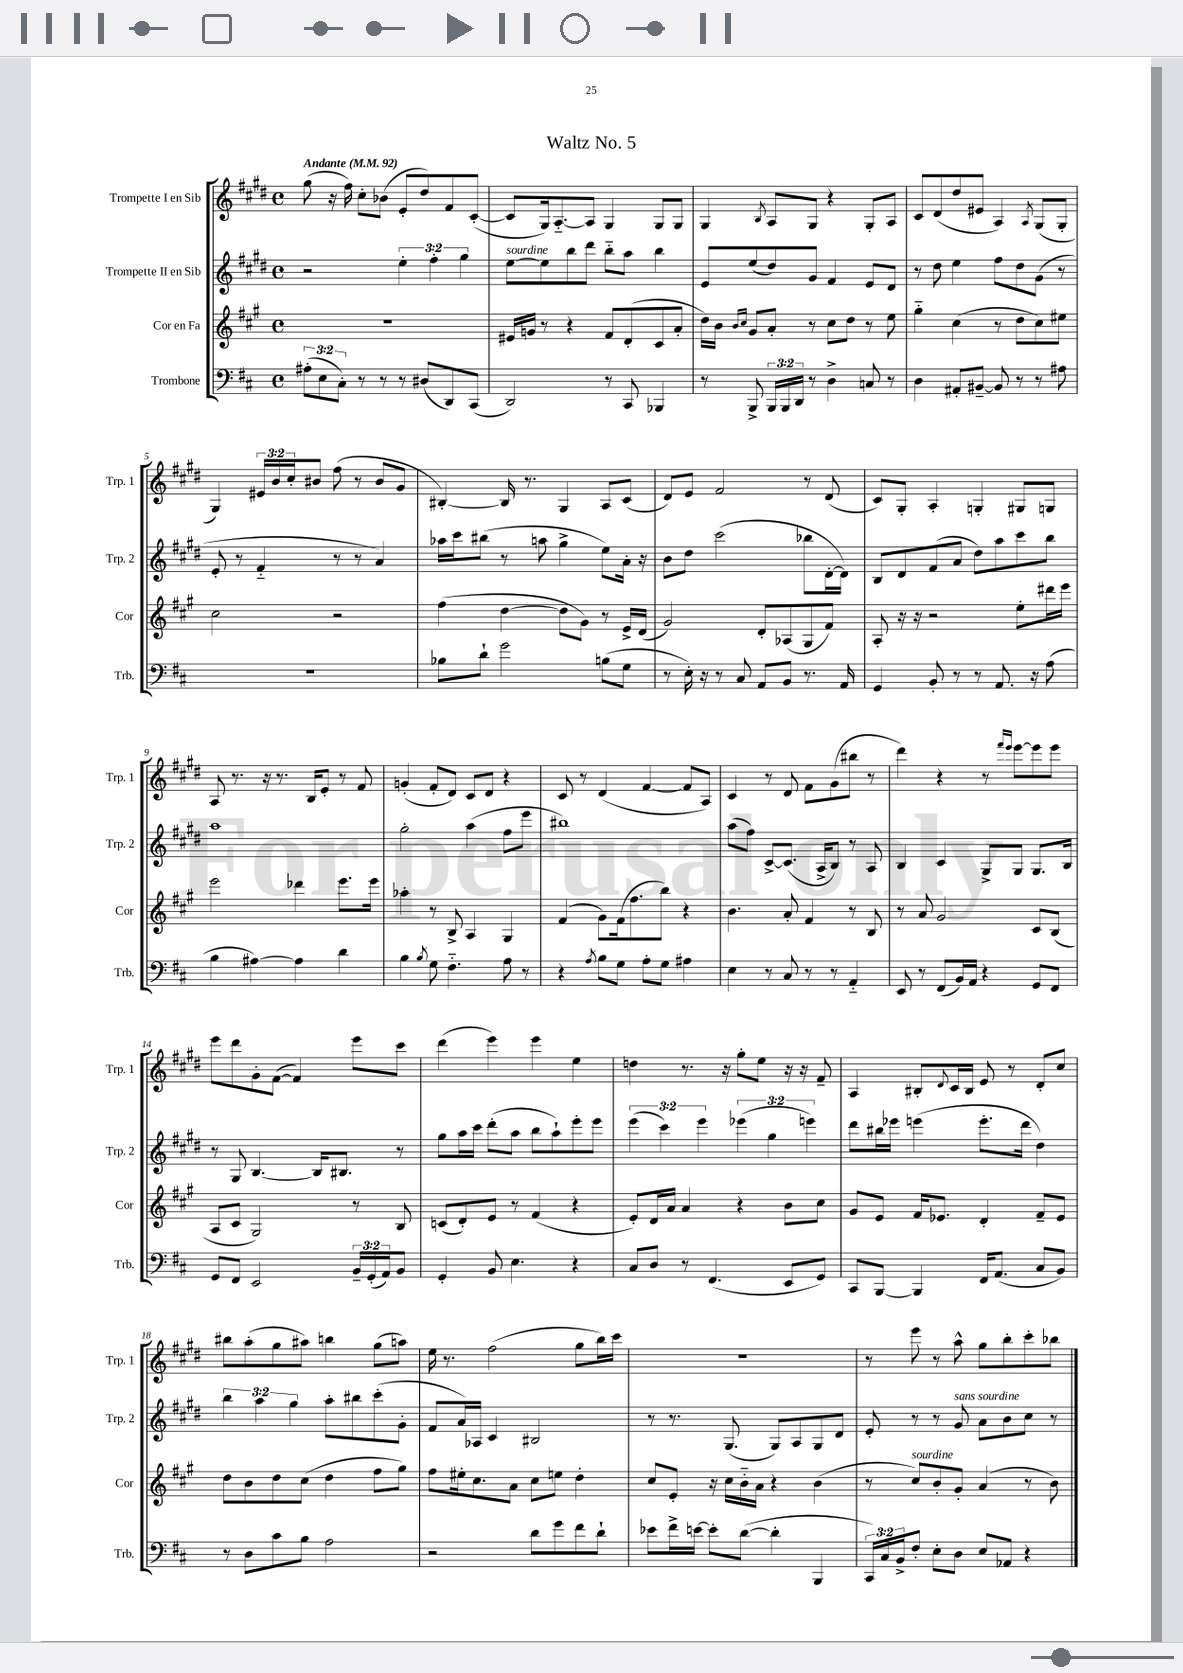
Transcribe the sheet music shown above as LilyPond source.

\header { title = "Waltz No. 5" }
<<
\new StaffGroup <<
\new Staff = "s0" \with { instrumentName = "Trompette I en Sib" shortInstrumentName = "Trp. 1" } {
    \clef treble \key e \major \defaultTimeSignature \time 4/4 \override Staff.TupletNumber.text = #tuplet-number::calc-fraction-text \tempo "Andante" 4 = 92
    gis''8( r16 fis''16) cis''8-. bes'8( e'8-. dis''8) fis'8 cis'8~-.( |
    cis'8 gis16) a8.~-_ a8 gis4 gis8 gis8 |
    gis4 \acciaccatura { b8 } a8 gis8 r4 gis8-. a8 |
    cis'8 dis'8( dis''8 eis'8 a4) \acciaccatura { a8 } gis8( gis8-. |
    gis4) \tuplet 3/2 { eis'16 b'16 cis''16-. } bis'8 fis''8( r8 bis'8 gis'8 |
    bis4~-.) bis16 r8. gis4 a8 cis'8( |
    dis'8) e'8 fis'2 r8 dis'8( |
    cis'8) gis8-. a4-. g4-. gis8 g8 |
    a8 r8. r16 r8. b16 e'8-. r8 fis'8 |
    g'4-.( fis'8-. dis'8) cis'8 dis'8 r4 |
    cis'8 r8 dis'4( fis'4~ fis'8 a8) |
    cis'4 r8 dis'8 fis'8 gis'8( bis''8 r8 |
    dis'''4) r4 r8 \grace { fis'''16 e'''16 } e'''8~ e'''8 e'''8 |
    e'''8 dis'''8 gis'8-. fis'8~( fis'4) e'''8 cis'''8 |
    dis'''4( e'''4) e'''4 e''4 |
    d''4 r8. r16 gis''8-. e''8 r16 r16 fis'8-- |
    a4 bis8-. \appoggiatura { dis'8 } cis'16 bis16 e'8 r8 dis'8-. cis''8 |
    bis''8 a''8-.( gis''8 ais''8) b''4 gis''8( a''8) |
    e''16 r8. fis''2( gis''8 b''16) cis'''16 |
    R1 |
    r8 e'''8 r8 a''8-^ gis''8 b''8-. cis'''8-. bes''8 \bar "|." |
}
\new Staff = "s1" \with { instrumentName = "Trompette II en Sib" shortInstrumentName = "Trp. 2" } {
    \clef treble \key e \major \defaultTimeSignature \time 4/4 \override Staff.TupletNumber.text = #tuplet-number::calc-fraction-text
    r2 \tuplet 3/2 { e''4-. fis''4-. gis''4 } |
    e''8~^\markup { \italic "sourdine" } e''8 b''8 dis'''8 b''8-_ a''8 b''4 |
    e'8 e''8( dis''8) gis'8 fis'4 e'8 dis'8 |
    r8 dis''8 e''4 fis''8 dis''8 gis'8( r8 |
    e'8-. r8 fis'4-_ r8 r8 a'4) |
    aes''16 cis'''16 bis''8( r8 a''8 gis''4-> e''8) a'16-. r16 |
    b'8 dis''8 cis'''2( bes''8 dis'16~-. dis'16) |
    b8 dis'8 fis'8( a'8 dis''8) a''8 cis'''8 b''8 |
    a''1 |
    gis''2-. a''4( fis''8 e'''8 |
    bis''1) |
    a''8( fis''8) cis'8~-> cis'8.( a16-> b8) r8 a8 |
    b4 cis'4 gis8-> gis8 gis8. b16 |
    r8 gis8 b4.~ b16 bis8. r8 |
    gis''8 a''16 cis'''16 dis'''8-.( a''8 b''8 a''8-!) e'''8-. e'''8 |
    \tuplet 3/2 { e'''4( cis'''4) e'''4 } \tuplet 3/2 { ees'''4( gis''4 e'''4) } |
    dis'''8 bis''16 ees'''16 e'''4( e'''8.-. dis'''16 dis''4) |
    \tuplet 3/2 { b''4 a''4 gis''4 } a''8-. bis''8 cis'''8-.( gis'8-. |
    fis'8 a'16) aes16 cis'4 bis2 |
    r8 r8. gis8.( gis8) a8 gis8 dis'8 |
    e'8-. r8 r8 gis'8^\markup { \italic "sans sourdine" } a'8 b'8 cis''8 r8 \bar "|." |
}
\new Staff = "s2" \with { instrumentName = "Cor en Fa" shortInstrumentName = "Cor" } {
    \clef treble \key a \major \defaultTimeSignature \time 4/4
    R1 |
    eis'16 g'16 r8 r4 fis'8 d'8-.( cis'8 a'8-. |
    d''16) b'16 \grace { b'16 cis''16 } gis'8 a'8-. r8 cis''8 d''8 r8 e''8 |
    gis''4-_ cis''4( r8 d''8 cis''8) eis''8 |
    cis''2 r2 |
    fis''4( d''4~ d''8 gis'8) r8 e'16-> d'16( |
    gis'2) d'8-. aes8( gis8 fis'8) |
    a8-. r16 r16 r2 e''8-. dis'''16 e'''16 |
    e'''2 des'''4 e'''8. e'''16 |
    aes''4-. r8 b8-> a4 gis4 |
    fis'4( gis'8) fis'16( fis''8. b''8) r4 |
    b'4. a'8-. fis'4 r8 b8 |
    r8 a'8 gis'2 cis'8 b8( |
    a8 cis'8 gis2) r8 b8 |
    c'8( d'8-.) e'8 r8 fis'4( r4 |
    e'8-.) d'16 a'16 a'4 r4 b'8 cis''8 |
    gis'8 e'8 fis'16 ees'8. d'4-. fis'8-- ees'8 |
    d''8 b'8 d''8 cis''8( d''4 fis''8 gis''8) |
    fis''8 eis''16-. cis''8. a'8 cis''8 e''8 d''4-. |
    cis''8 e'8-. r16 cis''16 b'16-_ a'16 r4 b'4( |
    r8 cis''8^\markup { \italic "sourdine" }) b'8-. gis'8-. a'4( r8 b'8) \bar "|." |
}
\new Staff = "s3" \with { instrumentName = "Trombone" shortInstrumentName = "Trb." } {
    \clef bass \key d \major \defaultTimeSignature \time 4/4 \override Staff.TupletNumber.text = #tuplet-number::calc-fraction-text
    \tuplet 3/2 { ais8-.( e8 cis8-.) } r8 r8 r8 dis8( d,8) cis,8( |
    d,2) r8 cis,8 bes,,4 |
    r8 b,,8-> \tuplet 3/2 { b,,16 b,,16 d,16 } r8 d4-> c8 r8 |
    d4 ais,8-. bis,8~-- bis,8 r8 r8 ais8 |
    R1 |
    bes8 d'8-! g'2 b8( g8 |
    r8 e16-.) r16 r8 cis8 a,8 b,8 r8. a,16 |
    g,4 b,8-. r8 r8 a,8. r16 a8( |
    b4 ais4~) ais4 d'4 |
    b4 \acciaccatura { b8 } g8 fis4.-_ a8 r8 |
    r4 \acciaccatura { a8 } b8 g8 a8-. g8 ais4 |
    e4 r8 cis8 r8 r8 a,4-_ |
    e,8 r8 fis,8( b,16) a,16 r4 g,8 fis,8 |
    g,8 fis,8 e,2 \tuplet 3/2 { b,16-- g,16-.( a,16) } b,8 |
    g,4-. b,8 e4. r4 |
    cis8 d8 r8 fis,4.( e,8 g,8) |
    cis,8 b,,8~ b,,4 fis,16 a,8.( cis8 b,8) |
    r8 d8 cis'8 b8 a2 |
    r2 d'8 g'8 fis'8 d'8-! |
    ees'8 fis'16-> e'16~ e'8-. d'8~( d'4-. b,,4 |
    \tuplet 3/2 { cis,16) cis16 b,16-> } fis8-. e8-. d8 e8 aes,8 r4 \bar "|." |
}
>>
>>
